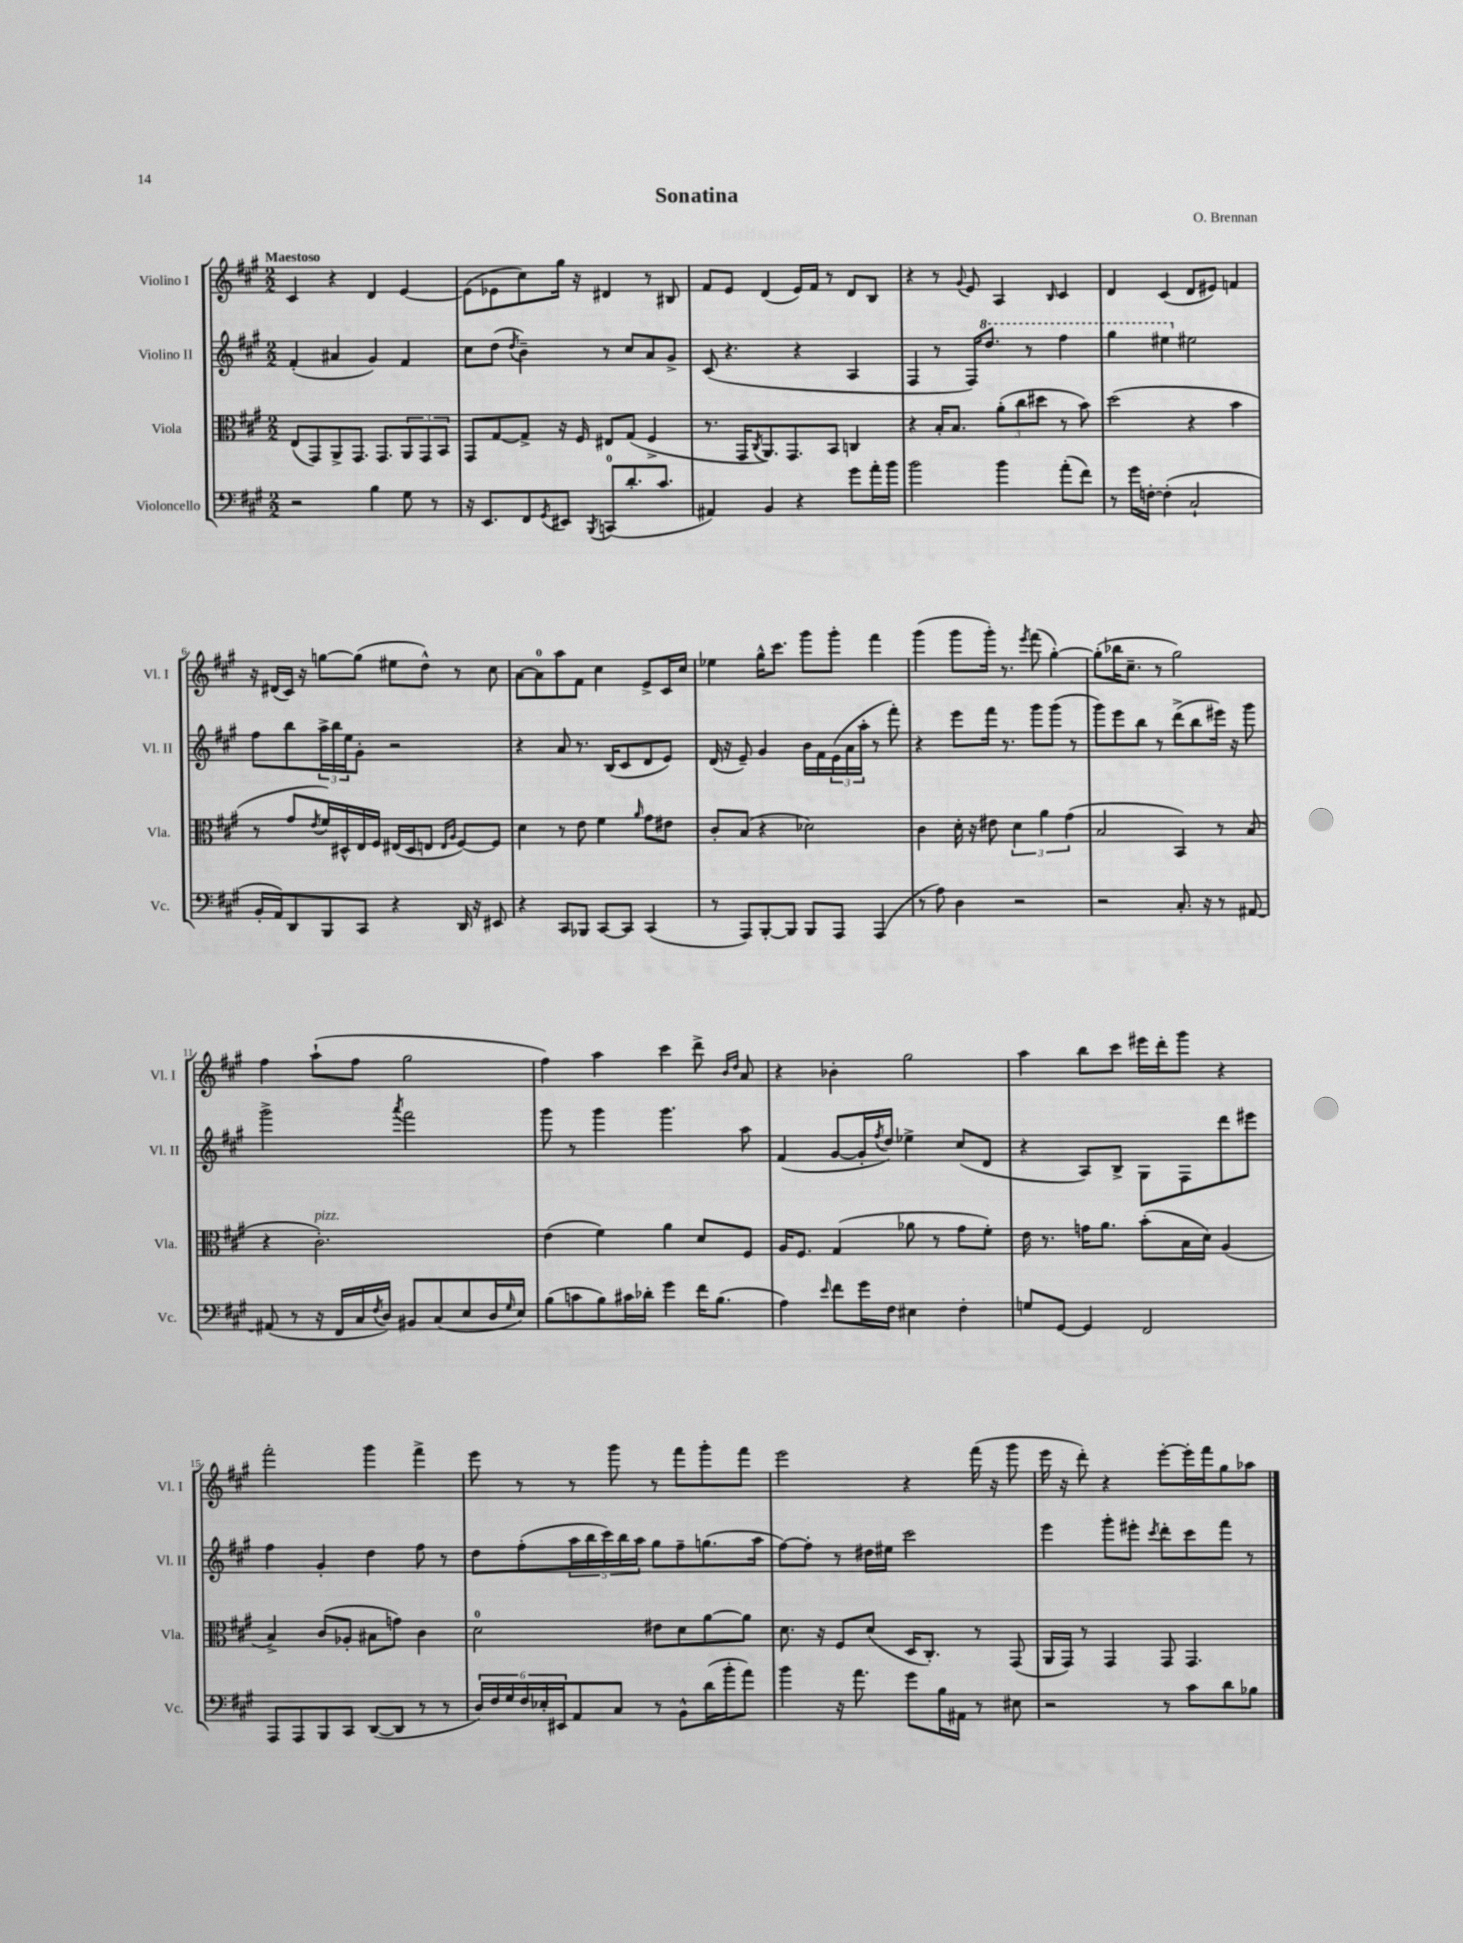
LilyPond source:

\header { title = "Sonatina" composer = "O. Brennan" }
<<
\new StaffGroup <<
\new Staff = "s0" \with { instrumentName = "Violino I" shortInstrumentName = "Vl. I" } {
    \clef treble \key a \major \numericTimeSignature \time 2/2 \tempo "Maestoso"
    cis'4 r4 d'4 e'4~ |
    e'8( ees'8 cis''8) gis''16 r16 dis'4 r8 bis8 |
    fis'8 e'8 d'4( e'16) fis'16 r8 d'8 b8 |
    r4 r8 \appoggiatura { gis'8 } e'8 a4 \grace { b16 } cis'4 |
    d'4 cis'4( d'8 eis'8) f'4 |
    r16 dis'16( cis'16) r16 g''8~ g''8( eis''8 d''8-^) r8 cis''8 |
    a'8~ a'8-0 a''8 fis'8 cis''4 e'8-> cis'16 cis''16 |
    ees''4 gis''16-^ cis'''8. gis'''8 gis'''8-. fis'''4 |
    gis'''4( gis'''8 gis'''16-.) r8. \acciaccatura { e'''8 } fis'''8( gis''4~-.) |
    gis''8-.( bes''16 cis''8.-- r8 gis''2) |
    fis''4 a''8-!( fis''8 gis''2 |
    fis''4) a''4 cis'''4 d'''8-> \grace { b'16 d''16 } a'8 |
    r4 bes'4-. gis''2 |
    a''4 b''8 cis'''8 eis'''16 d'''16-. gis'''8 r4 |
    fis'''2-. gis'''4 fis'''4-> |
    e'''8 r8 r8 gis'''8 r8 fis'''8 gis'''8-. fis'''8 |
    e'''2 r4 fis'''16( r16 gis'''8 |
    e'''16 r16 d'''8-.) r4 e'''8~-. e'''16-. fis'''16 gis''8 aes''8 \bar "|." |
}
\new Staff = "s1" \with { instrumentName = "Violino II" shortInstrumentName = "Vl. II" } {
    \clef treble \key a \major \numericTimeSignature \time 2/2
    fis'4-.( ais'4 gis'4) fis'4 |
    cis''8 d''8( \acciaccatura { d''8 } b'4--) r8 cis''8 a'8 gis'8-> |
    cis'8( r4. r4 a4 |
    fis4 r8 fis16) \ottava #1 d'''8. r8 fis'''4 |
    gis'''4 eis'''4 \ottava #0 eis''2 |
    fis''8 b''8 \tuplet 3/2 { a''16-> b''16 e''16 } gis'8-. r2 |
    r4 a'8 r8. b16( cis'8 d'8 e'8) |
    d'16( r16 e'8--) gis'4 b'16 fis'16 \tuplet 3/2 { e'16( a'16 a''16-. } r8 fis'''8-.) |
    r4 e'''8 fis'''16 r8. gis'''8 gis'''8( r8 |
    gis'''8) e'''8 b''8 r8 d'''8->( b''8 eis'''16) r16 gis'''8 |
    gis'''2-> \acciaccatura { a'''8 } fis'''2 |
    gis'''8 r8 gis'''4 gis'''4. a''8 |
    fis'4( gis'8~ gis'16-. \acciaccatura { fis''8 } d''16) ees''4-> cis''8( d'8 |
    r4 a8) b8-> gis8 fis8 d'''8 eis'''8 |
    fis''4 gis'4-. d''4 fis''8 r8 |
    d''8 fis''8-.( \tuplet 5/4 { a''16 b''16 cis'''16) b''16 a''16 } gis''8 fis''8-- g''8.( a''16 |
    fis''8~) fis''8-. r8 dis''16 eis''16 cis'''2 |
    e'''4 gis'''8-. eis'''8-. \acciaccatura { cis'''8 } d'''8-. cis'''8 fis'''8 r8 \bar "|." |
}
\new Staff = "s2" \with { instrumentName = "Viola" shortInstrumentName = "Vla." } {
    \clef alto \key a \major \numericTimeSignature \time 2/2
    e8( gis,8) a,8-> gis,8. gis,8. \tuplet 3/2 { a,8 gis,8 b,8 } |
    gis,8 gis8~ gis8-> r16 fis16 eis8 gis8( fis4-> |
    r8. gis,16 \acciaccatura { cis8 } a,8.) gis,8. b,8 c4 |
    r4 b16-. b8. \tuplet 3/2 { a'8-.( cis''8 dis''8 } r8 b'8) |
    d''2( r4 b'4 |
    r8 gis'8 \acciaccatura { e'8 } fis'16) dis16-^ e16 fis16 eis16( dis16 e8 \grace { e16 a16 } fis8~) fis8 |
    d'4 r8 e'8 fis'4 \grace { a'16 } gis'8 eis'8 |
    cis'8-. b8( r4 des'2) |
    cis'4 d'16-. r16 eis'8 \tuplet 3/2 { d'4 a'4 gis'4( } |
    b2 b,4) r8 b8( |
    r4 cis'2.-.^\markup { \italic "pizz." }) |
    e'4( fis'4) a'4 d'8 fis8 |
    a16 fis8. gis4( aes'8 r8 gis'8 fis'8-.) |
    e'16 r8. g'16 a'8. b'8-.( b16 d'16) a4( |
    b4->) cis'8( aes8-. bis8 g'8) cis'4 |
    d'2-0 eis'8 d'8 a'8~ a'8 |
    d'8. r16 fis8 d'8( d16 cis8.-.) r8 gis,8( |
    a,16 gis,16) r8 gis,4 gis,8 gis,4. \bar "|." |
}
\new Staff = "s3" \with { instrumentName = "Violoncello" shortInstrumentName = "Vc." } {
    \clef bass \key a \major \numericTimeSignature \time 2/2
    r2 b4 gis8 r8 |
    r16 e,8. fis,8 \acciaccatura { gis,8 } eis,8 \acciaccatura { b,,8 } c,8-0( d'8.-. cis'8. |
    ais,4) b,4 r4 gis'8 a'16-. b'16 |
    b'2 b'4 a'8-.( fis'8) |
    r8 gis'16 f16~-. f4-.( cis2-! |
    b,16-. a,16) d,8 b,,8 cis,8 r4 d,16 r16 eis,8 |
    r4 cis,8 bes,,8 cis,8~ cis,8 cis,4( |
    r8 a,,8) b,,8~-. b,,8 b,,8 a,,8 a,,4( |
    r8 a8) d4 r2 |
    r2 cis8.-. r16 r8 ais,8~ |
    ais,8( r8 r16 fis,16 cis16 \acciaccatura { fis8 } d16) bis,8 cis8( e8 d16 \grace { gis16 } e16) |
    b8( c'8 b8) cis'16 des'16-. gis'4 fis'16 b8.( |
    a4) \grace { e'16 } fis'8 gis'16 fis16 eis4 fis4-. |
    g8 gis,8~ gis,4 fis,2 |
    a,,8 a,,8 b,,8 cis,8 d,8~( d,8 r8 r8 |
    \tuplet 6/4 { d16) fis16 gis16 fis16 ees16-. eis,16 } a,8 cis8 r8 b,8-^ d'16( b'16-. a'8) |
    b'4 r16 a'8. gis'8 b16 ais,16 r8 eis8 |
    r2 r8 cis'8 d'8 bes8 \bar "|." |
}
>>
>>
